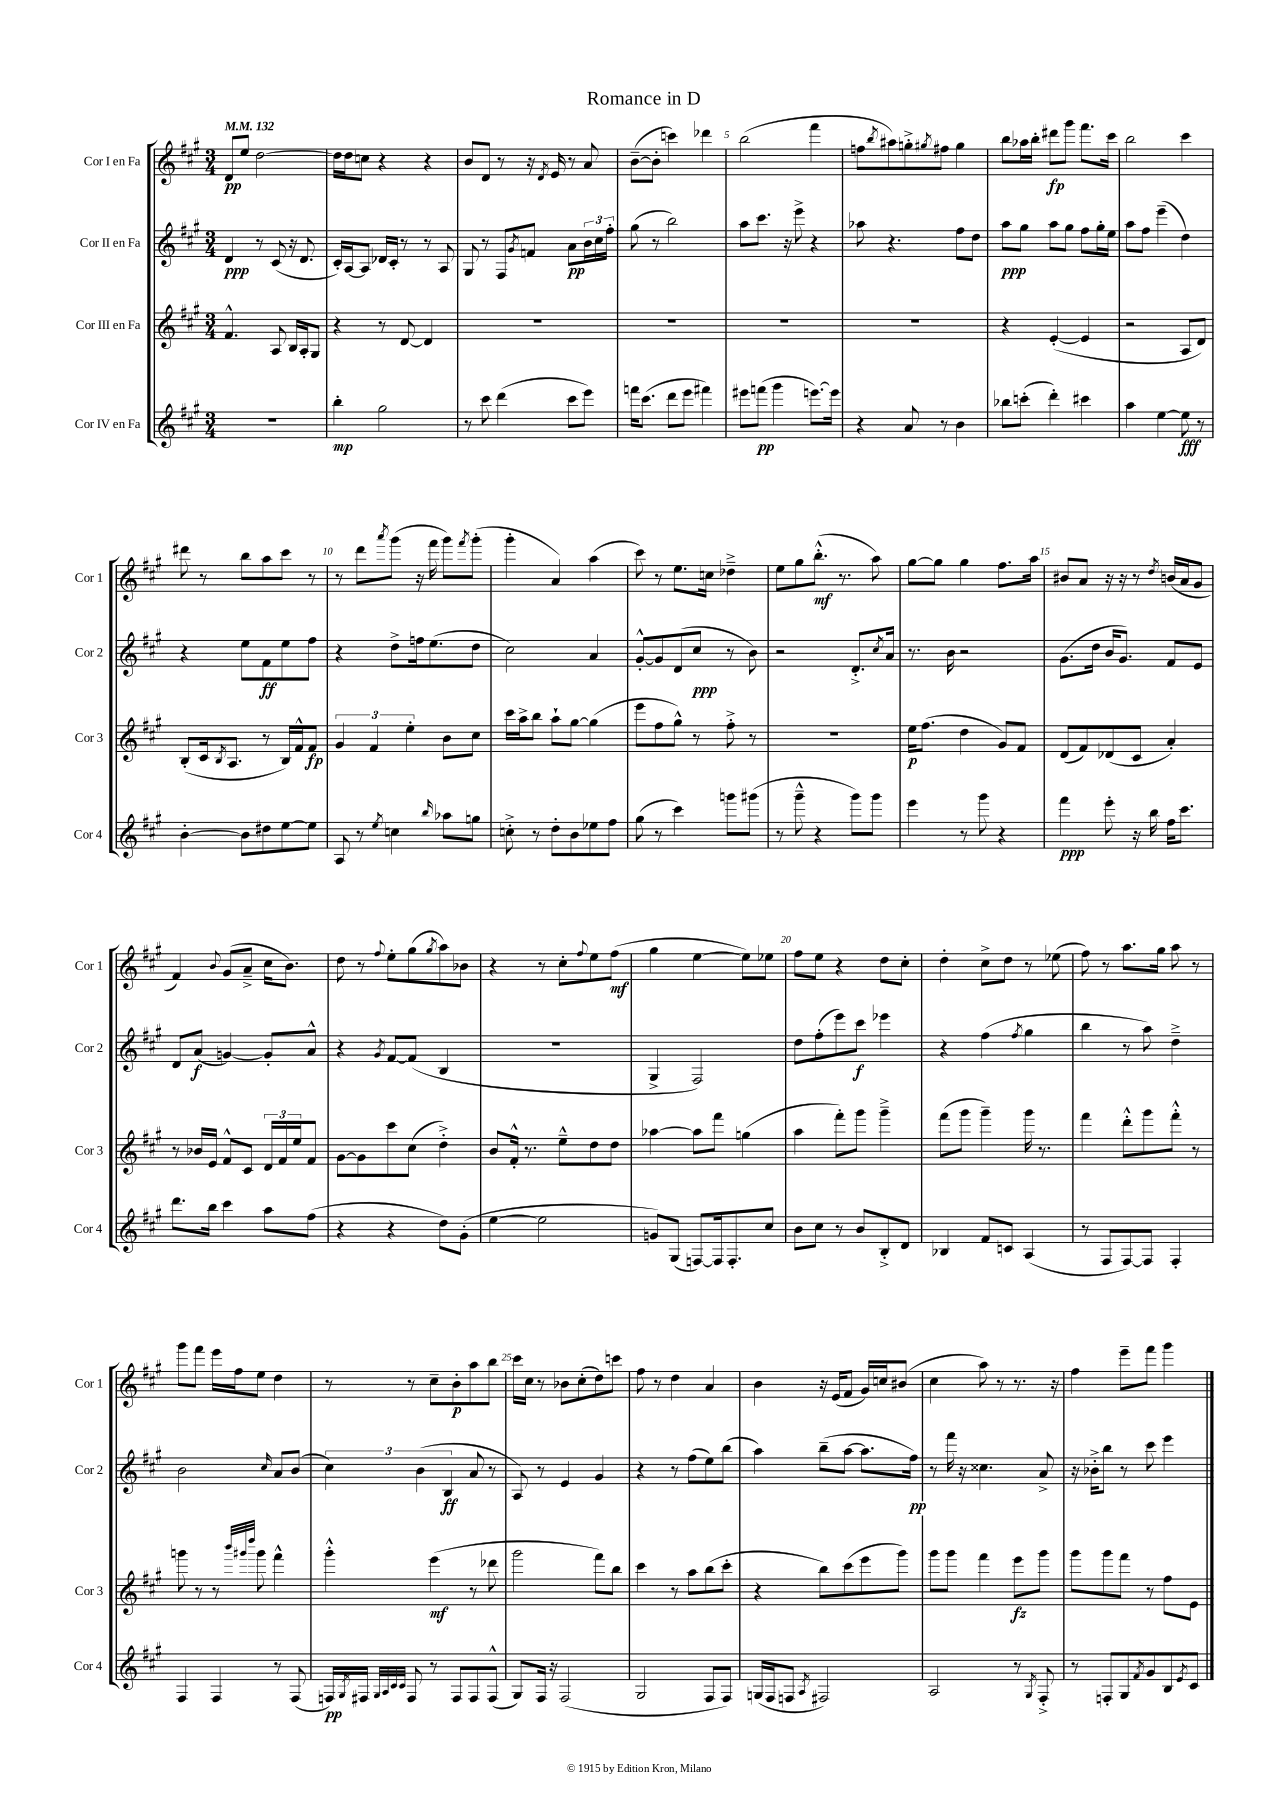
\header { title = "Romance in D" }
<<
\new StaffGroup <<
\new Staff = "s0" \with { instrumentName = "Cor I en Fa" shortInstrumentName = "Cor 1" } {
    \clef treble \key a \major \numericTimeSignature \time 3/4 \tempo 4 = 132
    d'8\pp e''8 d''2~ |
    d''16 d''16 c''8 r4 r4 |
    b'8 d'8 r8 r16 \acciaccatura { d'8 } e'16 r8 a'8 |
    b'8~--( b'8-. c'''4) des'''4 |
    b''2( fis'''4 |
    f''8 \acciaccatura { b''8 } ais''8) g''8-.-> \acciaccatura { gis''8 } fis''8 gis''4 |
    b''8 aes''16 b''16-. dis'''8\fp gis'''8 fis'''8. cis'''16 |
    b''2 cis'''4 |
    dis'''8 r8 b''8 a''8 cis'''8 r8 |
    r8 d'''8 \acciaccatura { a'''8 } gis'''8( r16 fis'''16 gis'''8) \acciaccatura { fis'''8 } gis'''8-.( |
    gis'''4-. a'4) a''4( |
    cis'''8) r8 e''8. c''16 des''4---> |
    e''8 gis''8 b''8.-.-^\mf( r8. a''8) |
    gis''8~ gis''8 gis''4 fis''8. a''16 |
    bis'8 a'8 r16 r16 r8 \acciaccatura { d''8 } b'16( a'16 gis'8 |
    fis'4) \appoggiatura { b'8 } gis'8( a'8---> cis''16 b'8.) |
    d''8 r8 \appoggiatura { fis''8 } e''8-. gis''8( \acciaccatura { gis''8 } a''8) bes'8 |
    r4 r8 cis''8-. \appoggiatura { fis''8 } e''8 fis''8\mf( |
    gis''4 e''4~ e''8) ees''8 |
    fis''8 e''8 r4 d''8 cis''8-. |
    d''4-. cis''8-> d''8 r8 ees''8( |
    fis''8) r8 a''8. gis''16 a''8 r8 |
    gis'''8 fis'''8 e'''16 fis''16 e''8 d''4 |
    r8 r8 cis''8-- b'8-.\p a''8 b''8 |
    cis'''16 cis''16 r8 bes'8 cis''8-.( d''8) c'''8 |
    fis''8 r8 d''4 a'4 |
    b'4 r16 e'16( fis'8 gis'16) c''16 bis'8( |
    cis''4 a''8) r8 r8. r16 |
    fis''4 e'''8-- fis'''8 gis'''4 \bar "|." |
}
\new Staff = "s1" \with { instrumentName = "Cor II en Fa" shortInstrumentName = "Cor 2" } {
    \clef treble \key a \major \numericTimeSignature \time 3/4
    d'4\ppp r8 cis'8( r16 d'8. |
    cis'16-.) a16~ a8 des'16 cis'16-. r8 r8 a8 |
    gis8 r8 fis8 \acciaccatura { gis'8 } f'8 a'8\pp \tuplet 3/2 { b'16 cis''16 fis''16-. } |
    gis''8( r8 b''2) |
    a''8 cis'''8. r16 e'''8-> r4 |
    aes''8 r4. fis''8 d''8 |
    a''8\ppp gis''8 a''8 gis''8 fis''8 gis''16-. e''16 |
    a''8 fis''8 e'''4--( d''4) |
    r4 e''8 fis'8\ff e''8 fis''8 |
    r4 d''8-> f''16 e''8.( d''8 |
    cis''2) a'4 |
    gis'8~-.-^ gis'8 d'8( cis''8\ppp r8 b'8) |
    r2 d'8.-.-> \acciaccatura { cis''8 } a'16 |
    r8. b'16 r2 |
    gis'8.( d''16 b'16 gis'8.) fis'8 e'8 |
    d'8 a'8\f( g'4~) g'8-. a'8-^ |
    r4 \acciaccatura { gis'8 } fis'8~ fis'8( b4 |
    R2. |
    gis4-> fis2) |
    d''8 fis''8-.( e'''8) cis'''8\f ees'''4 |
    r4 fis''4( \acciaccatura { fis''8 } gis''4 |
    b''4 r8 a''8) d''4---> |
    b'2 \grace { cis''16 } a'8 b'8( |
    \tuplet 3/2 { cis''4) b'4( b4\ff } a'8 r8 |
    a8) r8 e'4 gis'4 |
    r4 r8 fis''8( e''8) b''8( |
    a''4) b''8--( a''8~ a''8. fis''16\pp) |
    r8 fis'''16 r16 cisis''4. a'8-> |
    r16 bes'16-.-> b''8 r8 cis'''8 e'''4 \bar "|." |
}
\new Staff = "s2" \with { instrumentName = "Cor III en Fa" shortInstrumentName = "Cor 3" } {
    \clef treble \key a \major \numericTimeSignature \time 3/4
    fis'4.-^ a8 b16 a16-. gis8 |
    r4 r8 d'8~ d'4 |
    R2. |
    R2. |
    R2. |
    R2. |
    r4 e'4~-.( e'4 |
    r2 a8 d'8) |
    b8-.( cis'16 \acciaccatura { b8 } a8. r8 b16) fis'16-^ fis'8\fp |
    \tuplet 3/2 { gis'4 fis'4 e''4-. } b'8 cis''8 |
    cis'''16 a''16-> b''8 a''8-! gis''8~ gis''4( |
    e'''8 fis''8 gis''8-^) r8 fis''8-.-> r8 |
    R2. |
    e''16\p fis''8.( d''4 gis'8) fis'8 |
    d'8( fis'8) des'8( cis'8 a'4-.) |
    r8 bes'16 e'16 fis'8-^ cis'8 \tuplet 3/2 { d'16 fis'16 e''16 } fis'8 |
    gis'8~ gis'8 cis'''8 cis''8( d''4-.->) |
    b'8 fis'16-.-^ r8. e''8---^ d''8 d''8 |
    aes''4~ aes''8 fis'''8 g''4( |
    a''4 fis'''8-.) gis'''8 gis'''4---> |
    fis'''8( gis'''8 gis'''4--) gis'''16 r8. |
    fis'''4 d'''8-.-^ gis'''8 fis'''8-.-^ r8 |
    g'''8 r8 r8 \grace { b'''32 gis'''32 d''''32 } gis'''8 fis'''4-^ |
    gis'''4-.-^ e'''4\mf( r8 des'''8 |
    gis'''2 fis'''8) b''8 |
    cis'''4 r8 a''8 b''8( cis'''8-. |
    r4 b''8) cis'''8( e'''8 gis'''8) |
    gis'''8 gis'''8 fis'''4 e'''8\fz gis'''8 |
    gis'''8 gis'''8 fis'''8 r8 fis''8 e'8 \bar "|." |
}
\new Staff = "s3" \with { instrumentName = "Cor IV en Fa" shortInstrumentName = "Cor 4" } {
    \clef treble \key a \major \numericTimeSignature \time 3/4
    R2. |
    b''4-.\mp gis''2 |
    r8 cis'''8 d'''4( cis'''8 e'''8) |
    f'''16 cis'''8.( d'''8 e'''8 fis'''4) |
    eis'''8 f'''8\pp( gis'''4 e'''8.~) e'''16 |
    r4 a'8 r8 b'4 |
    bes''8 c'''8-.( d'''4-.) cis'''4 |
    a''4 e''4~ e''8\fff r8 |
    b'4~-. b'8 dis''8 e''8~ e''8 |
    a8 r8 \acciaccatura { e''8 } c''4 \grace { b''16 } aes''8 g''8 |
    c''8-.-> r8 d''8-. b'8 ees''8 fis''8 |
    gis''8( r8 cis'''4) g'''8 gis'''8( |
    r8 gis'''8---^ r4 gis'''8) gis'''8 |
    e'''4 r8 gis'''8 r4 |
    fis'''4\ppp e'''8-. r16 b''16 fis''16 cis'''8. |
    d'''8. b''16 cis'''4 a''8 fis''8( |
    r4 r4 d''8) gis'8-.( |
    e''4~ e''2 |
    g'8) gis8( f8~) f16 f8.-. cis''8 |
    b'8 cis''8 r8 b'8 b8-.-> d'8 |
    bes4 fis'8 c'8 a4( |
    r8 fis8 fis8~) fis8 fis4-. |
    fis4 fis4 r8 fis8( |
    f16\pp) \acciaccatura { gis8 } fis16 \grace { gis32 a32 cis'32 cis'32 } fis8 r8 fis8 fis8 fis8-^( |
    gis8) fis16 r16 fis2( |
    gis2 fis8 fis8) |
    g16( fis16 f8 \acciaccatura { a8 } fis2) |
    a2 r8 \acciaccatura { gis8 } fis8-.-> |
    r8 f8-. gis8 \acciaccatura { fis'8 } gis'8 b8 \acciaccatura { e'8 } cis'8 \bar "|." |
}
>>
>>
\layout { \context { \Score \override BarNumber.break-visibility = ##(#f #t #t) barNumberVisibility = #(every-nth-bar-number-visible 5) } }
